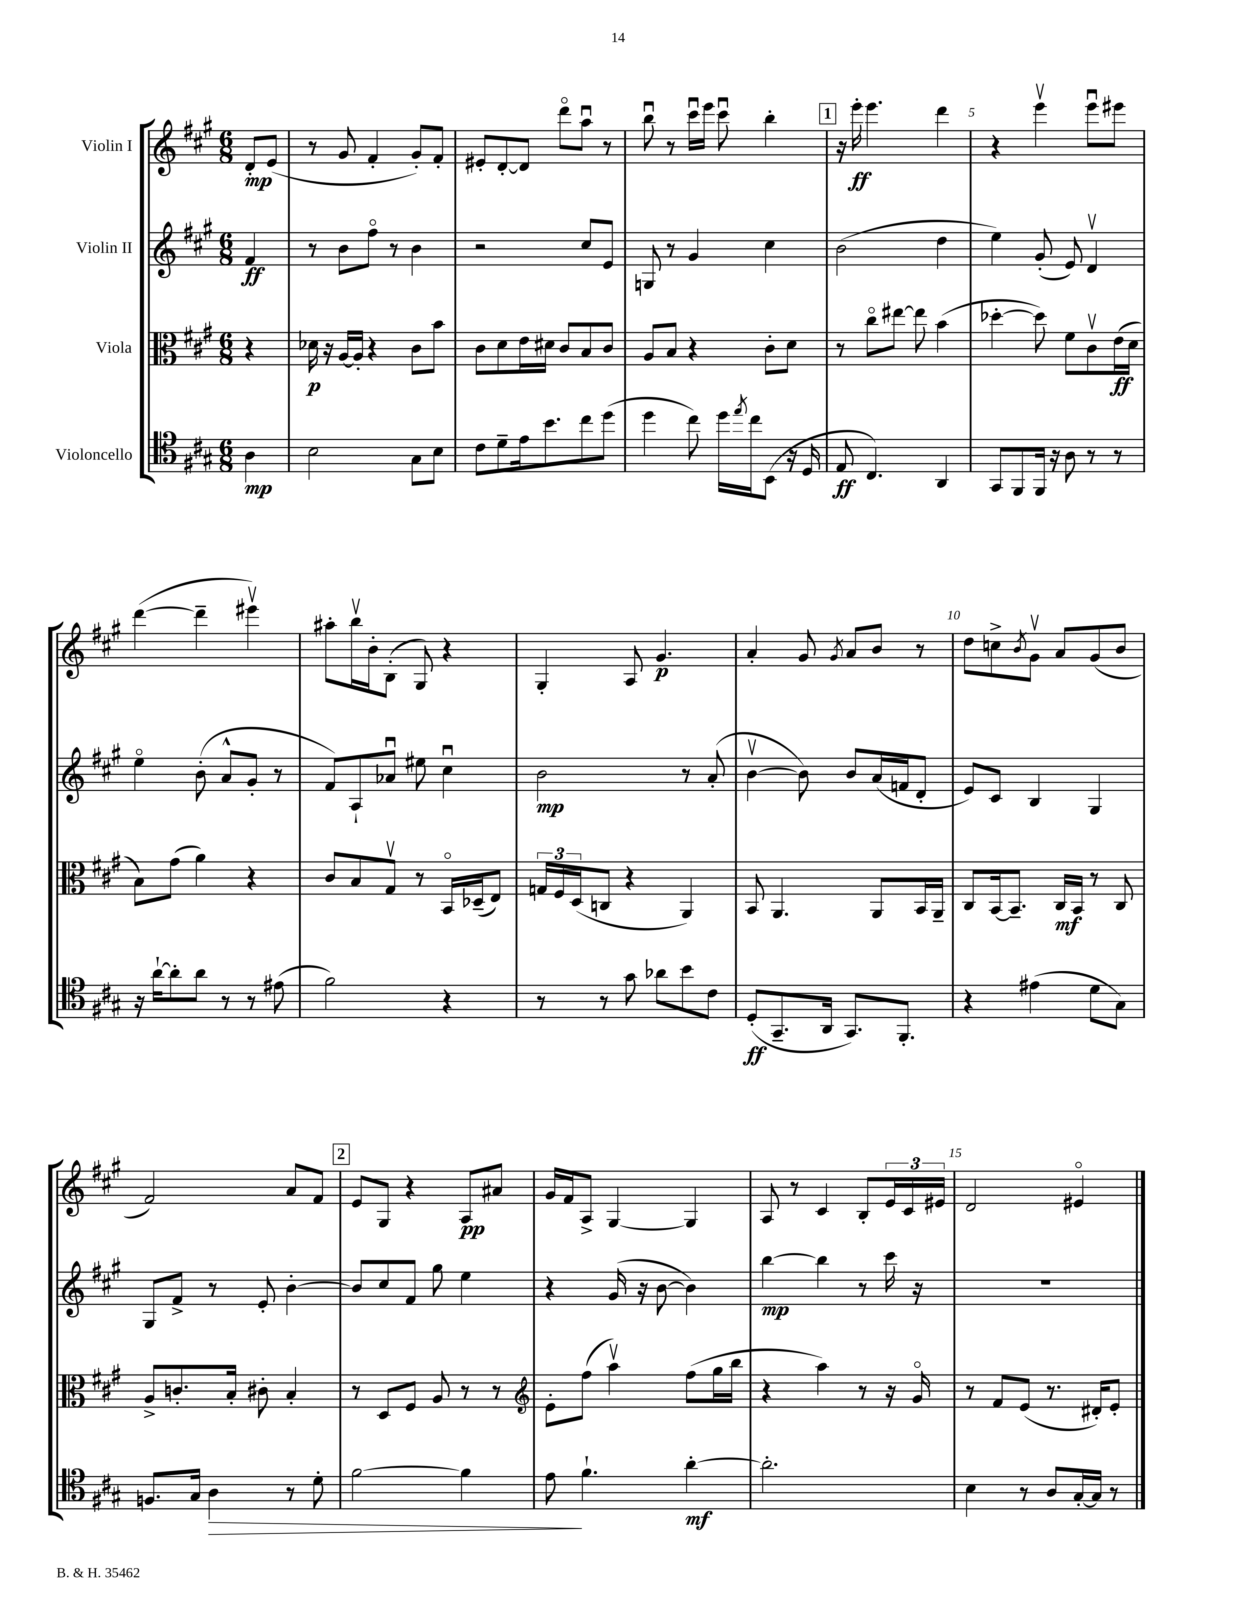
<<
\new StaffGroup <<
\new Staff = "s0" \with { instrumentName = "Violin I" } {
    \clef treble \key a \major \numericTimeSignature \time 6/8 \partial 4
    d'8-.\mp e'8( |
    r8 gis'8 fis'4-. gis'8-.) fis'8-. |
    eis'8-. d'8~-. d'8 d'''8\flageolet a''8\downbow r8 |
    b''8\downbow r8 cis'''16\downbow e'''16 cis'''8\downbow b''4-. |
    \mark \markup { \box "1" } r16 e'''16-.\ff e'''4. d'''4 |
    r4 e'''4\upbow e'''8\downbow eis'''8 |
    d'''4~( d'''4-- eis'''4\upbow) |
    ais''8-. b''16\upbow b'16-. b8-.( gis8) r4 |
    gis4-. a8 gis'4.\p |
    a'4-. gis'8 \acciaccatura { gis'8 } a'8 b'8 r8 |
    d''8 c''8-> \acciaccatura { b'8 } gis'8\upbow a'8 gis'8( b'8 |
    fis'2) a'8 fis'8 |
    \mark \markup { \box "2" } e'8 gis8 r4 a8\pp ais'8 |
    gis'16 fis'16 a8-> gis4~ gis4 |
    a8 r8 cis'4 b8-. \tuplet 3/2 { e'16 cis'16 eis'16 } |
    d'2 eis'4\flageolet \bar "|." |
}
\new Staff = "s1" \with { instrumentName = "Violin II" } {
    \clef treble \key a \major \numericTimeSignature \time 6/8 \partial 4
    fis'4\ff |
    r8 b'8 fis''8\flageolet r8 b'4 |
    r2 cis''8 e'8 |
    g8 r8 gis'4 cis''4 |
    \mark \markup { \box "1" } b'2( d''4 |
    e''4) gis'8-.( e'8) d'4\upbow |
    e''4\flageolet b'8-.( a'8-^ gis'8-. r8 |
    fis'8) a8-! aes'8\downbow eis''8 cis''4\downbow |
    b'2\mp r8 a'8-.( |
    b'4~\upbow b'8) b'8 a'16( f'16 d'8-. |
    e'8) cis'8 b4 gis4 |
    gis8 fis'8-> r8 e'8-. b'4~-. |
    \mark \markup { \box "2" } b'8 cis''8 fis'8 gis''8 e''4 |
    r4 gis'16( r16 b'8~ b'4) |
    b''4~\mp b''4 r8 cis'''16 r16 |
    R2. \bar "|." |
}
\new Staff = "s2" \with { instrumentName = "Viola" } {
    \clef alto \key a \major \numericTimeSignature \time 6/8 \partial 4
    r4 |
    des'16\p r16 a16~ a16-. r4 cis'8 b'8 |
    cis'8 d'8 e'16 dis'16 cis'8 b8 cis'8 |
    a8 b8 r4 cis'8-. d'8 |
    \mark \markup { \box "1" } r8 cis''8\flageolet eis''8~ eis''8 b'4( |
    des''4~-. des''8) fis'8 cis'8\upbow e'16\ff( d'16 |
    b8) gis'8( a'4) r4 |
    cis'8 b8 gis8\upbow r8 b,16\flageolet des16--( e8) |
    \tuplet 3/2 { g16 fis16 d16( } c8 r4 a,4) |
    b,8 a,4. a,8 b,16 a,16-- |
    cis8 b,16~ b,8.-- cis16\mf b,16 r8 cis8 |
    a8-> c'8.-. b16-. cis'8-. b4-. |
    \mark \markup { \box "2" } r8 d8 fis8 a8 r8 r8 |
    \clef treble e'8-. fis''8( a''4\upbow) fis''8( gis''16 b''16 |
    r4 a''4) r8 r16 gis'16\flageolet |
    r8 fis'8 e'8( r8. dis'16-.) e'8-. \bar "|." |
}
\new Staff = "s3" \with { instrumentName = "Violoncello" } {
    \clef tenor \key a \major \numericTimeSignature \time 6/8 \partial 4
    a4\mp |
    b2 gis8 b8 |
    cis'8 d'8-- e'16 b'8. cis''8 d''8( |
    d''4 cis''8) d''16 \acciaccatura { e''8 } cis''16 b,8( r16 d16 |
    \mark \markup { \box "1" } e8\ff cis4.) a,4 |
    gis,8 fis,8 fis,16 r16 a8 r8 r8 |
    r16 a'16~-! a'8-. a'8 r8 r8 eis'8( |
    fis'2) r4 |
    r8 r8 gis'8 aes'8 b'8 cis'8 |
    d8-.\ff( gis,8.-- a,16 gis,8.) fis,8.-. |
    r4 eis'4( d'8 gis8) |
    f8. gis16 a4\> r8 d'8-. |
    \mark \markup { \box "2" } fis'2~ fis'4 |
    e'8\! fis'4.-! a'4~-.\mf |
    a'2.-. |
    b4 r8 a8 gis16~-. gis16 r8 \bar "|." |
}
>>
>>
\layout { \context { \Score \override BarNumber.break-visibility = ##(#f #t #t) barNumberVisibility = #(every-nth-bar-number-visible 5) } }
